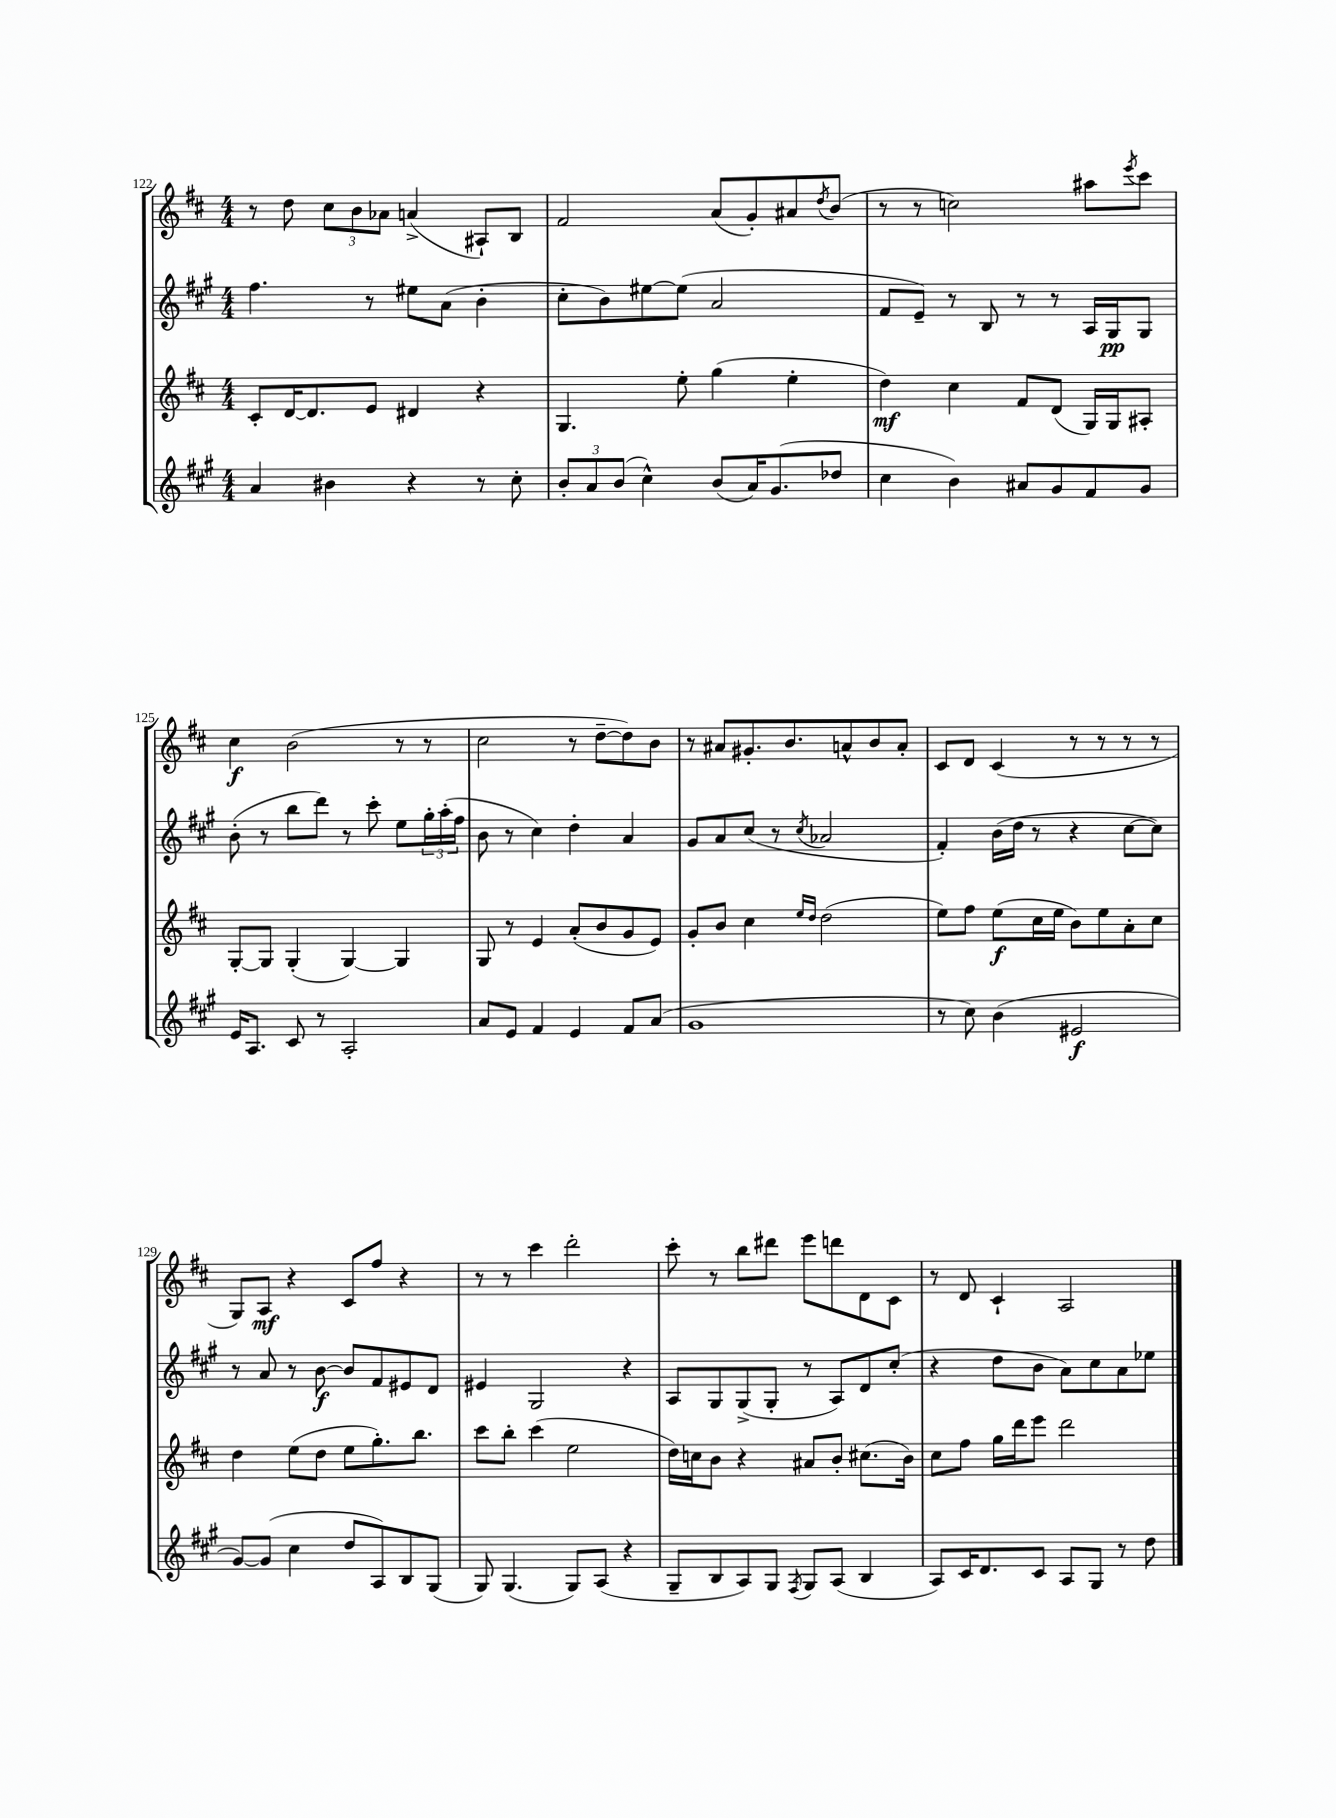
<<
\new StaffGroup <<
\new Staff = "s0" {
    \clef treble \key d \major \numericTimeSignature \time 4/4
    r8 d''8 \tuplet 3/2 { cis''8 b'8 aes'8 } a'4->( ais8-!) b8 |
    fis'2 a'8( g'8-.) ais'8 \acciaccatura { d''8 } b'8( |
    r8 r8 c''2) ais''8 \acciaccatura { e'''8 } cis'''8 |
    cis''4\f b'2( r8 r8 |
    cis''2 r8 d''8~-- d''8) b'8 |
    r8 ais'8 gis'8.-. b'8. a'8-^ b'8 a'8-. |
    cis'8 d'8 cis'4( r8 r8 r8 r8 |
    g8) a8\mf r4 cis'8 fis''8 r4 |
    r8 r8 cis'''4 d'''2-. |
    cis'''8-. r8 b''8 dis'''8 e'''8 d'''8 d'8 cis'8 |
    r8 d'8 cis'4-! a2 \bar "|." |
}
\new Staff = "s1" {
    \clef treble \key a \major \numericTimeSignature \time 4/4
    fis''4. r8 eis''8 a'8( b'4-. |
    cis''8-. b'8) eis''8~ eis''8( a'2 |
    fis'8 e'8--) r8 b8 r8 r8 a16 gis16\pp gis8 |
    b'8-.( r8 b''8 d'''8) r8 cis'''8-. e''8 \tuplet 3/2 { gis''16-. a''16-.( fis''16 } |
    b'8 r8 cis''4) d''4-. a'4 |
    gis'8 a'8 cis''8( r8 \acciaccatura { cis''8 } aes'2 |
    fis'4-.) b'16( d''16 r8 r4 cis''8~ cis''8) |
    r8 a'8 r8 b'8~\f b'8 fis'8 eis'8 d'8 |
    eis'4 gis2 r4 |
    a8 gis8 gis8->( gis8-. r8 a8) d'8 cis''8-.( |
    r4 d''8 b'8 a'8) cis''8 a'8 ees''8 \bar "|." |
}
\new Staff = "s2" {
    \clef treble \key d \major \numericTimeSignature \time 4/4
    cis'8-. d'16~ d'8. e'8 dis'4 r4 |
    g4. e''8-. g''4( e''4-. |
    d''4\mf) cis''4 fis'8 d'8( g16) g16 ais8-. |
    g8~-. g8 g4-.( g4~) g4 |
    g8 r8 e'4 a'8-.( b'8 g'8 e'8) |
    g'8-. b'8 cis''4 \grace { e''16 d''16 } d''2( |
    e''8) fis''8 e''8\f( cis''16 e''16 b'8) e''8 a'8-. cis''8 |
    d''4 e''8( d''8 e''8 g''8.-.) b''8. |
    cis'''8 b''8-. cis'''4( e''2 |
    d''16) c''16 b'8 r4 ais'8 b'8-. cis''8.( b'16) |
    cis''8 fis''8 g''16 d'''16 e'''8 d'''2 \bar "|." |
}
\new Staff = "s3" {
    \clef treble \key a \major \numericTimeSignature \time 4/4
    a'4 bis'4 r4 r8 cis''8-. |
    \tuplet 3/2 { b'8-. a'8 b'8( } cis''4-^) b'8( a'16) gis'8.( des''8 |
    cis''4 b'4) ais'8 gis'8 fis'8 gis'8 |
    e'16 a8. cis'8 r8 a2-. |
    a'8 e'8 fis'4 e'4 fis'8 a'8( |
    gis'1 |
    r8 cis''8) b'4( eis'2\f |
    gis'8~) gis'8( cis''4 d''8 a8) b8 gis8( |
    gis8) gis4.( gis8) a8( r4 |
    gis8-- b8 a8) gis8 \acciaccatura { fis8 } gis8 a8( b4 |
    a8) cis'16 d'8. cis'8 a8 gis8 r8 d''8 \bar "|." |
}
>>
>>
\layout { \context { \Score currentBarNumber = #122 } }
